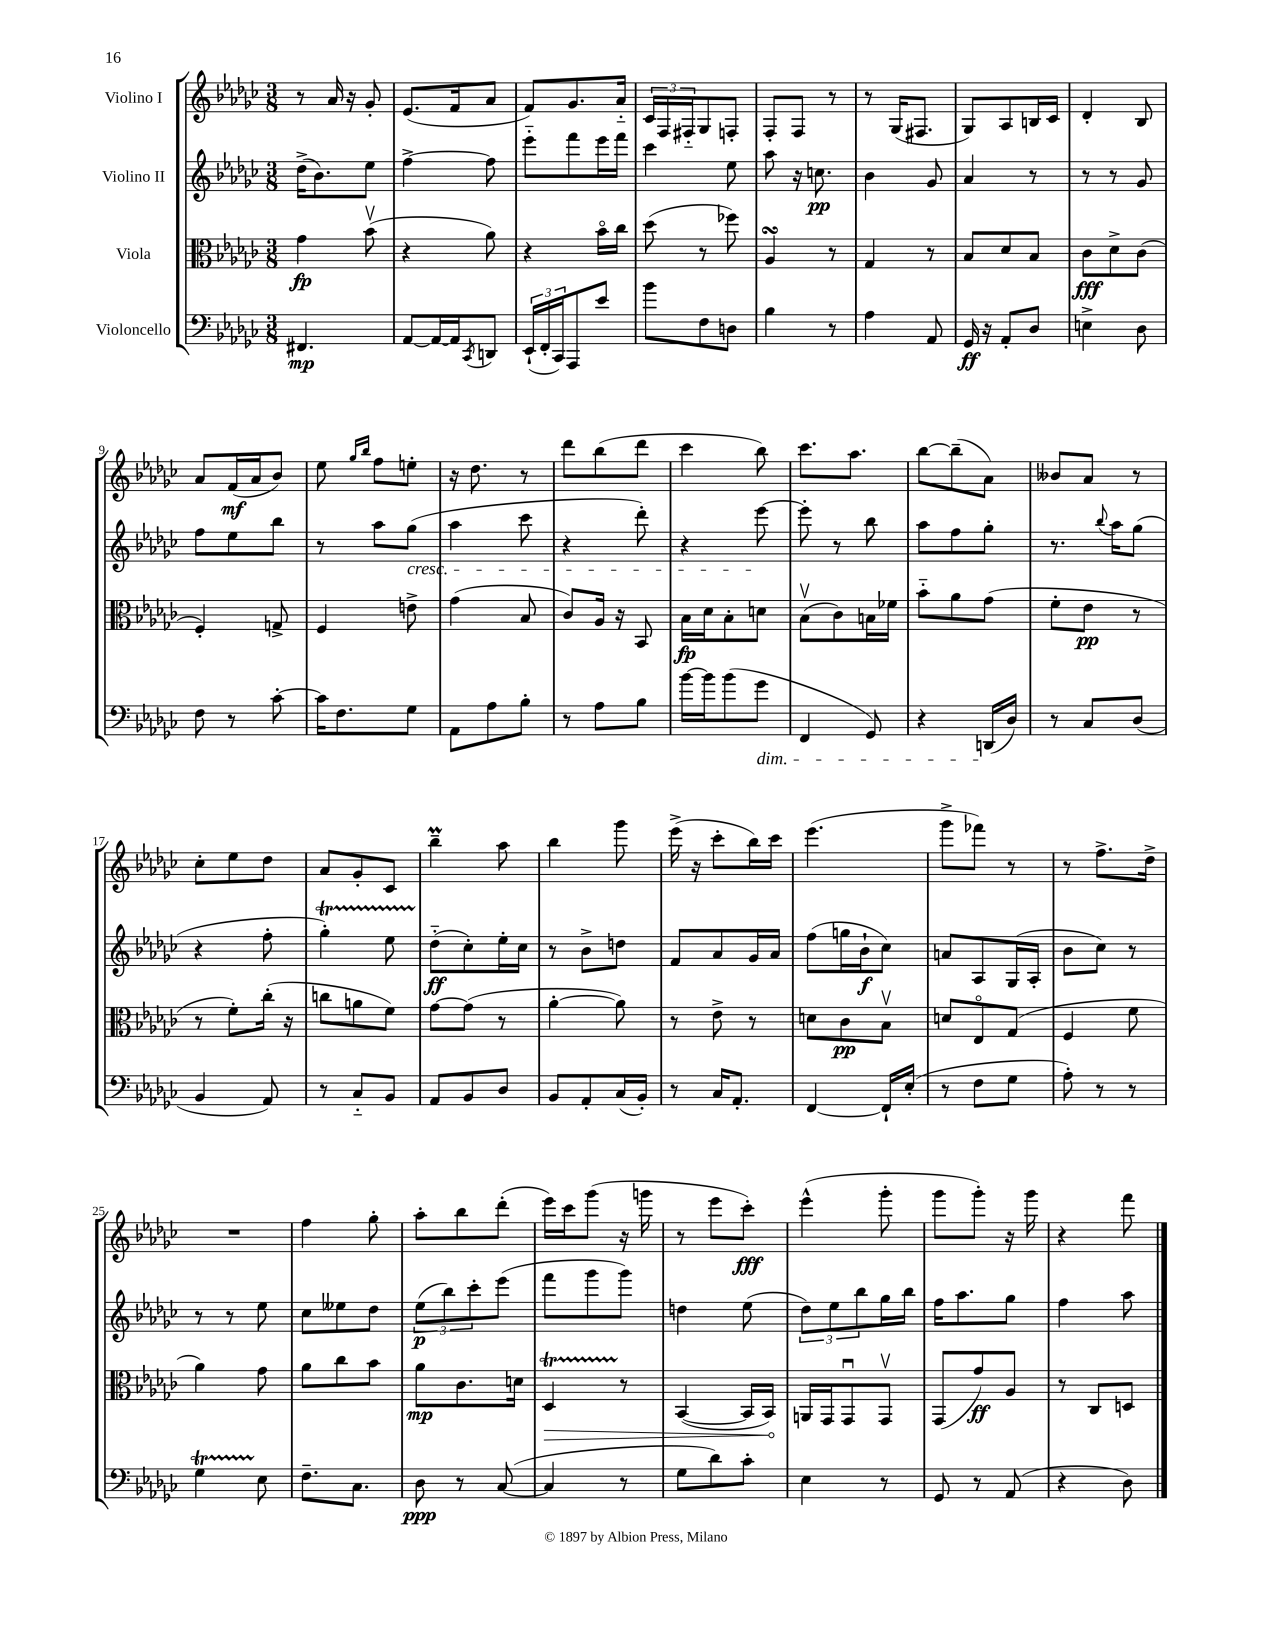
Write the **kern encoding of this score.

**kern	**kern	**kern	**kern
*staff4	*staff3	*staff2	*staff1
*clefF4	*clefC3	*clefG2	*clefG2
*k[b-e-a-d-g-c-]	*k[b-e-a-d-g-c-]	*k[b-e-a-d-g-c-]	*k[b-e-a-d-g-c-]
*M3/8	*M3/8	*M3/8	*M3/8
4.FF#	4g-	(16dd-^	8r
.	.	8.b-)	.
.	.	.	16a-
.	.	.	16r
.	(8b-v	8ee-	8g-'
=	=	=	=
[8AA-	4r	[4ff^	(8.e-
16AA-_	.	.	.
16AA-]	.	.	16f
8qCC-	.	.	.
8DD	8a-)	8ff]	8a-
=	=	=	=
(24EE-`	4r	8eee-'~	8f)
24FF'	.	.	.
24CC-)	.	.	.
8AAA-	.	8fff	8.g-
8e-	16b-o	16eee-	.
.	16cc-	16fff	16a-'~
=	=	=	=
8b-	(8dd-	4ccc-	24c-
.	.	.	24F
.	.	.	24F#'~
8F	8r	.	8G-
8D	8ff-)	8ee-	8F'
=	=	=	=
4B-	4A-	8aa-	8F'
.	.	16r	8F
.	.	8.cc	.
8r	8r	.	8r
=	=	=	=
4A-	4G-	4b-	8r
.	.	.	(16G-
.	.	.	8.F#
8AA-	8r	8g-	.
=	=	=	=
16GG-	8B-	4a-	8G-)
16r	.	.	.
8AA-'	8d-	.	8A-
8D-	8B-	8r	16B
.	.	.	16c-
=	=	=	=
4E^	8c-	8r	4d-'
.	8d-^	8r	.
8D-	(8c-	8g-	8B-
=	=	=	=
8F	4F')	8ff	8a-
8r	.	8ee-	(16f
.	.	.	16a-
[8c-'	8G^	8bb-	8b-)
=	=	=	=
16c-]	4F	8r	8ee-
8.F	.	.	.
.	.	.	16qqgg-
.	.	.	16qqbb-
.	.	8aa-	8ff
8G-	8e^	(8gg-	8ee'
=	=	=	=
8AA-	(4g-	4aa-	16r
.	.	.	8.dd-
8A-	.	.	.
8B-'	8B-	8ccc-	8r
=	=	=	=
8r	8c-)	4r	8ddd-
8A-	16A-	.	(8bb-
.	16r	.	.
8B-	8BB-	8ddd-')	8ddd-
=	=	=	=
[16b-	16B-	4r	4ccc-
16b-]	16d-	.	.
(8b-	8B-'	.	.
8g-	8d	[8eee-	8bb-)
=	=	=	=
4FF	(8B-v	8eee-']	8.ccc-
.	8c-)	8r	.
.	.	.	8.aa-
8GG-)	16B	8bb-	.
.	16f-	.	.
=	=	=	=
4r	8b-'~	8aa-	[8bb-
.	8a-	8ff	(8bb-~]
(16DD	(8g-	8gg-'	8a-)
16D-)	.	.	.
=	=	=	=
8r	8f'	8.r	8b--
8C-	8e-	.	8a-
.	.	8qqbb-	.
.	.	16aa-	.
(8D-	8r	(8gg-	8r
=	=	=	=
4BB-	8r	4r	8cc-'
.	8f')	.	8ee-
8AA-)	(16cc-'	8ff'	8dd-
.	16r	.	.
=	=	=	=
8r	8cc	4gg-')	8a-
8C-'~	8a	.	8g-'
8BB-	8f)	8ee-	8c-
=	=	=	=
8AA-	[8g-	(8dd-'~	4bb-~
8BB-	(8g-]	8cc-')	.
8D-	8r	16ee-'	8aa-
.	.	16cc-	.
=	=	=	=
8BB-	[4a-'	8r	4bb-
8AA-'	.	8b-^	.
(16C-	8a-])	8dd	8ggg-
16BB-')	.	.	.
=	=	=	=
8r	8r	8f	(16eee-^
.	.	.	16r
16C-	8e-^	8a-	8ccc-'
8.AA-'	.	.	.
.	8r	16g-	16bb-)
.	.	16a-	16ccc-
=	=	=	=
[4FF	8d	(8ff	(4.eee-
.	8c-	16gg	.
.	.	16b-`	.
16FF`]	8B-v	8cc-)	.
(16E-'	.	.	.
=	=	=	=
8r	8d	8a	8ggg-^
8F	8E-o	8A-	8fff-)
8G-	(8G-	(16G-	8r
.	.	16A-'	.
=	=	=	=
8A-')	4F	8b-	8r
8r	.	8cc-)	8.ff^
8r	8f	8r	.
.	.	.	16dd-^
=	=	=	=
4G-	4a-)	8r	4.r
.	.	8r	.
8E-	8g-	8ee-	.
=	=	=	=
8.F~	8a-	8cc-	4ff
.	8cc-	8ee--	.
8.C-	.	.	.
.	8b-	8dd-	8gg-'
=	=	=	=
8D-	8a-	(12ee-	8aa-'
.	.	12bb-)	.
8r	8.c-	.	8bb-
.	.	12ccc-'	.
([8C-	.	(8eee-	(8ddd-'
.	16d	.	.
=	=	=	=
4C-]	4D-	8fff	16eee-)
.	.	.	16ccc-
.	.	8ggg-	(8ggg-
8r	8r	8ggg-)	16r
.	.	.	16ggg
=	=	=	=
8G-	([4BB-	4dd	8r
8d-)	.	.	8eee-
8c-'	16BB-]	(8ee-	8ccc-')
.	16BB-)	.	.
=	=	=	=
4E-	16AA	12dd-)	(4eee-^^
.	16GG-	.	.
.	.	12ee-	.
.	8GG-u	.	.
.	.	12bb-	.
8r	8GG-v	16gg-	8ggg-'
.	.	16bb-	.
=	=	=	=
8GG-	(8GG-	16ff	8ggg-
.	.	8.aa-	.
8r	8g-)	.	8ggg-')
(8AA-	8A-	8gg-	16r
.	.	.	16ggg-
=	=	=	=
4r	8r	4ff	4r
.	8C-	.	.
8D-)	8D	8aa-	8fff
==	==	==	==
*-	*-	*-	*-
